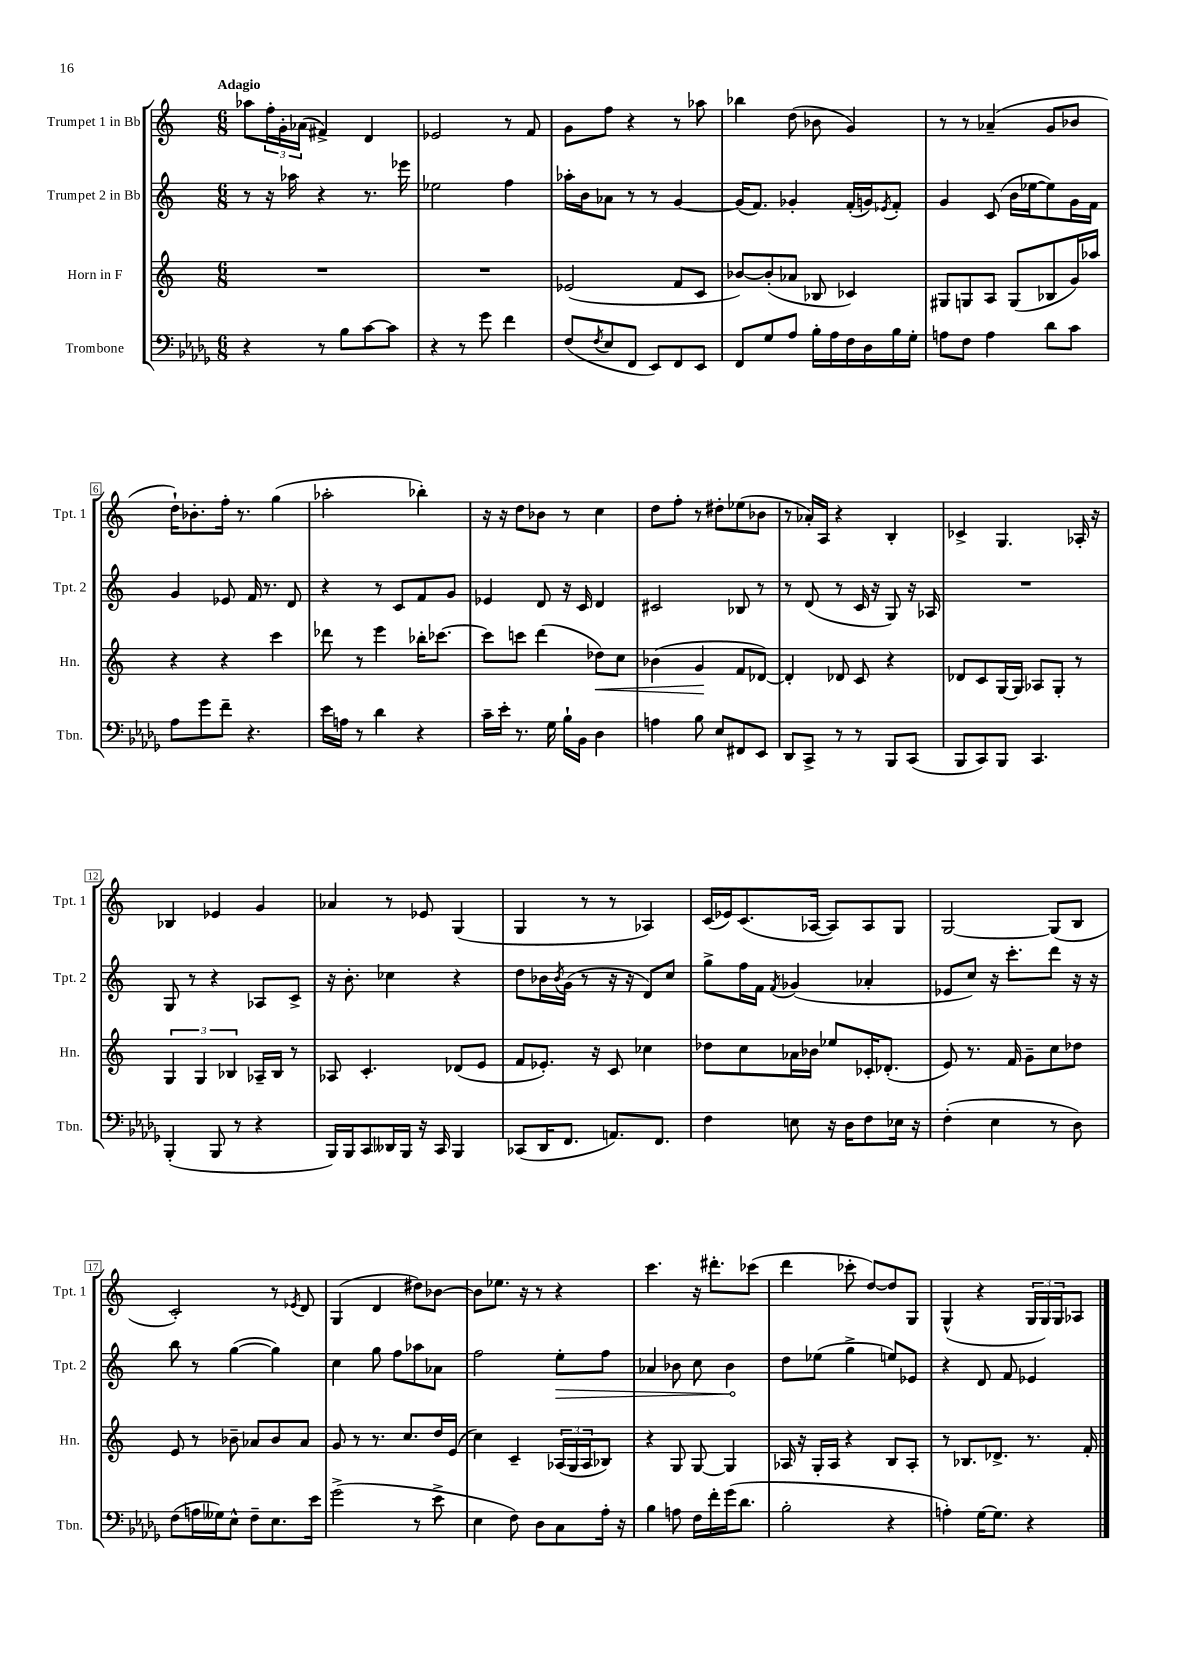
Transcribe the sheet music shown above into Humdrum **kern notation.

**kern	**kern	**kern	**kern
*staff4	*staff3	*staff2	*staff1
*clefF4	*clefG2	*clefG2	*clefG2
*k[b-e-a-d-g-]	*k[]	*k[]	*k[]
*M6/8	*M6/8	*M6/8	*M6/8
4r	2.r	8r	8aa-\L
.	.	16r	24ff'\L
.	.	.	24g'\
.	.	16aa-\	.
.	.	.	(24a-\JJ
8r	.	4r	4f#^/)
8B-\L	.	.	.
[8c\	.	8.r	4d/
8c\]J	.	.	.
.	.	16eee-\	.
=	=	=	=
4r	2.r	2ee-\	2e-/
8r	.	.	.
8g-\	.	.	.
4f\	.	4ff\	8r
.	.	.	8f/
=	=	=	=
(8F/L	(2e-/	16aa-'\LL	8g\L
.	.	16b\J	.
8qF/	.	.	.
8E-/	.	8a-\J	8ff\J
8FF/J	.	8r	4r
8EE-/L)	.	8r	.
8FF/	8f/L	[4g/	8r
8EE-/J	8c/J	.	8aa-\
=	=	=	=
8FF/L	[8b-/L)	(16g/]LK	4bb-\
.	.	8.f/J)	.
8G-/	(8b-'/]	.	.
8A-/J	8a-/J	4g-'/	(8dd\
16B-'\LL	8B-/	.	8b-\
16A-\	.	.	.
16F\	4c-/)	(16f'/LL	4g/)
16D-\	.	16g/J)	.
.	.	8qe-/	.
16B-\	.	8f'/J	.
16G-'\JJ	.	.	.
=	=	=	=
8A\L	8G#/L	4g/	8r
8F\J	8G/	.	8r
4A\	8A/J	(8c/	(4a-~/
.	(8G/L	16b\LL	.
.	.	[16ee-\J	.
8d-\L	8B-/	8ee-\])	8g/L
8c\J	16g/L)	16g\L	8b-/J
.	16aa-/JJ	16f\JJ	.
=	=	=	=
8A-\L	4r	4g/	16dd`\LK)
.	.	.	8.b-'\
8g-\	.	.	.
8f~\J	4r	8e-/	16ff'\Jk
.	.	.	8.r
4.r	.	16f/	.
.	.	8.r	.
.	4ccc\	.	(4gg\
.	.	8d/	.
=	=	=	=
16e-\LL	8ddd-\	4r	2aa-'\
16A\JJ	.	.	.
8r	8r	.	.
4d-\	4eee\	8r	.
.	.	8c/L	.
4r	16bb-'\LK	8f/	4bb-'\)
.	[8.ccc-\J	.	.
.	.	8g/J	.
=	=	=	=
16c~\LL	8ccc-\]L	4e-/	16r
16e-'\JJ	.	.	16r
8.r	8ccc\J	.	8dd\L
.	(4ddd\	8d/	8b-\J
16G-\	.	.	.
16B-`\LL	.	16r	8r
16BB-\JJ	.	16c/	.
4D-\	8dd-\L)	4d/	4cc\
.	8cc\J	.	.
=	=	=	=
4A\	(4b-\	2c#/	8dd\L
.	.	.	8ff'\J
8B-\	4g/	.	8r
8E-/L	.	.	8dd#'\L
8FF#/	8f/L	8B-/	(8ee-\
8EE-/J	[8d-/J)	8r	8b-\J
=	=	=	=
8DD-/L	4d-'/]	8r	8r
8CC^/J	.	(8d/	16a-'/LL)
.	.	.	16A/JJ
8r	8d-/	8r	4r
8r	8c/	16c/	.
.	.	16r	.
8BBB-/L	4r	8G/)	4B'/
(8CC/J	.	16r	.
.	.	16A-/	.
=	=	=	=
8BBB-/L	8d-/L	2.r	4c-^/
8CC/)	8c/	.	.
8BBB-/J	[16G/L	.	4.G/
.	16G/]JJ	.	.
4.CC/	8A-/L	.	.
.	8G'/J	.	.
.	8r	.	16A-'/
.	.	.	16r
=	=	=	=
(4BBB-'/	6G/	8G/	4B-/
.	.	8r	.
.	6G/	.	.
8BBB-/	.	4r	4e-/
.	6B-/	.	.
8r	.	.	.
4r	16A-~/LL	8A-/L	4g/
.	16B-/JJ	.	.
.	8r	8c^/J	.
=	=	=	=
16BBB-/LL)	8A-/	16r	4a-/
16BBB-/J	.	8.b'\	.
8CC/	4.c'/	.	.
16DD--/L	.	4cc-\	8r
16BBB-/JJ	.	.	.
16r	.	.	8e-/
16CC/	.	.	.
4BBB-/	(8d-/L	4r	(4G/
.	8e/J	.	.
=	=	=	=
(8CC-/L	8f/L	8dd\L	4G/
16DD-/K	8.e-'/J)	16b-\L	.
.	.	8qb-/	.
8.FF/J	.	(16g\JJ	.
.	.	8r	8r
.	16r	.	.
8.AA/L)	8c/	16r	8r
.	.	16r	.
.	4cc-\	8d/L)	4A-/)
8.FF/J	.	.	.
.	.	8cc/J	.
=	=	=	=
4F\	8dd-\L	8gg^\L	(16c/LL
.	.	.	16e-/J)
.	8cc\	16ff\L	(8.c/
.	.	16f\JJ	.
.	.	8qf/	.
8E\	16a-\L	(4g-/	.
.	16b-\JJ	.	[16A-/Jk
16r	8ee-/L	.	8A-/]L)
16D-\LK	.	.	.
8F\	16c-'/K	4a-'/	8A-/
.	(8.d-'/J	.	.
16E-\Jk	.	.	8G/J
16r	.	.	.
=	=	=	=
(4F'\	8e/)	8e-/L	[2G/
.	8.r	8cc/J)	.
4E-\	.	16r	.
.	16f/	8.ccc'\L	.
.	8g~\L	.	.
8r	8cc\	8ddd\J	(8G/]L
8D-\)	8dd-\J	16r	8B/J
.	.	16r	.
=	=	=	=
(8F\L	8e/	8bb\	2c'/)
16A\L	8r	8r	.
16G--\J)	.	.	.
8E-^^\J	8b-~\	([4gg\	.
8F~\L	8a-/L	.	.
8.E-\	8b-/	4gg\])	8r
.	.	.	8qe-/
.	8a-/J	.	8d/
16e-\Jk	.	.	.
=	=	=	=
(2g-^\	8g/	4cc\	(4G/
.	8r	.	.
.	8.r	8gg\	4d/
.	.	8ff\L	.
.	8.cc/L	.	.
8r	.	8aa-\	8dd#\L)
8e-^\	16dd/L	8a-\J	[8b-\J
.	(16e/JJ	.	.
=	=	=	=
4E-\	4cc\)	2ff\	8b-\]L
.	.	.	8.ee-\J
8F\)	4c~/	.	.
.	.	.	16r
8D-\L	.	.	8r
8C\	(24A-/LL	8ee'\L	4r
.	24G/	.	.
.	24A-/J	.	.
16A-'\Jk	8B-/J)	8ff\J	.
16r	.	.	.
=	=	=	=
4B-\	4r	4a-/	4.ccc\
8A\	8G/	8b-\	.
16F\LL	[8G/	8cc\	16r
16f'\	.	.	8.ddd#'\L
(16g-\J	4G/]	4b-\	.
8.d-\J	.	.	.
.	.	.	(8ccc-\J
=	=	=	=
2B-'\	16A-/	8dd\L	4ddd\
.	16r	.	.
.	16G'/LL	(8ee-\J	.
.	16A-/JJ	.	.
.	4r	4gg^\	8ccc-'\
.	.	.	[8dd/L)
4r	8B/L	8ee/L)	8dd/]
.	8A-'/J	8e-/J	8G/J
=	=	=	=
4A'\)	8r	4r	(4G^^/
.	8.B-/L	.	.
[16G-\LK	.	8d/	4r
8.G-\]J	8.d-^/J	.	.
.	.	8f/	.
4r	8.r	4e-/	24G/LL
.	.	.	24G/)
.	.	.	24G/J
.	.	.	8A-/J
.	16f'/	.	.
==	==	==	==
*-	*-	*-	*-
